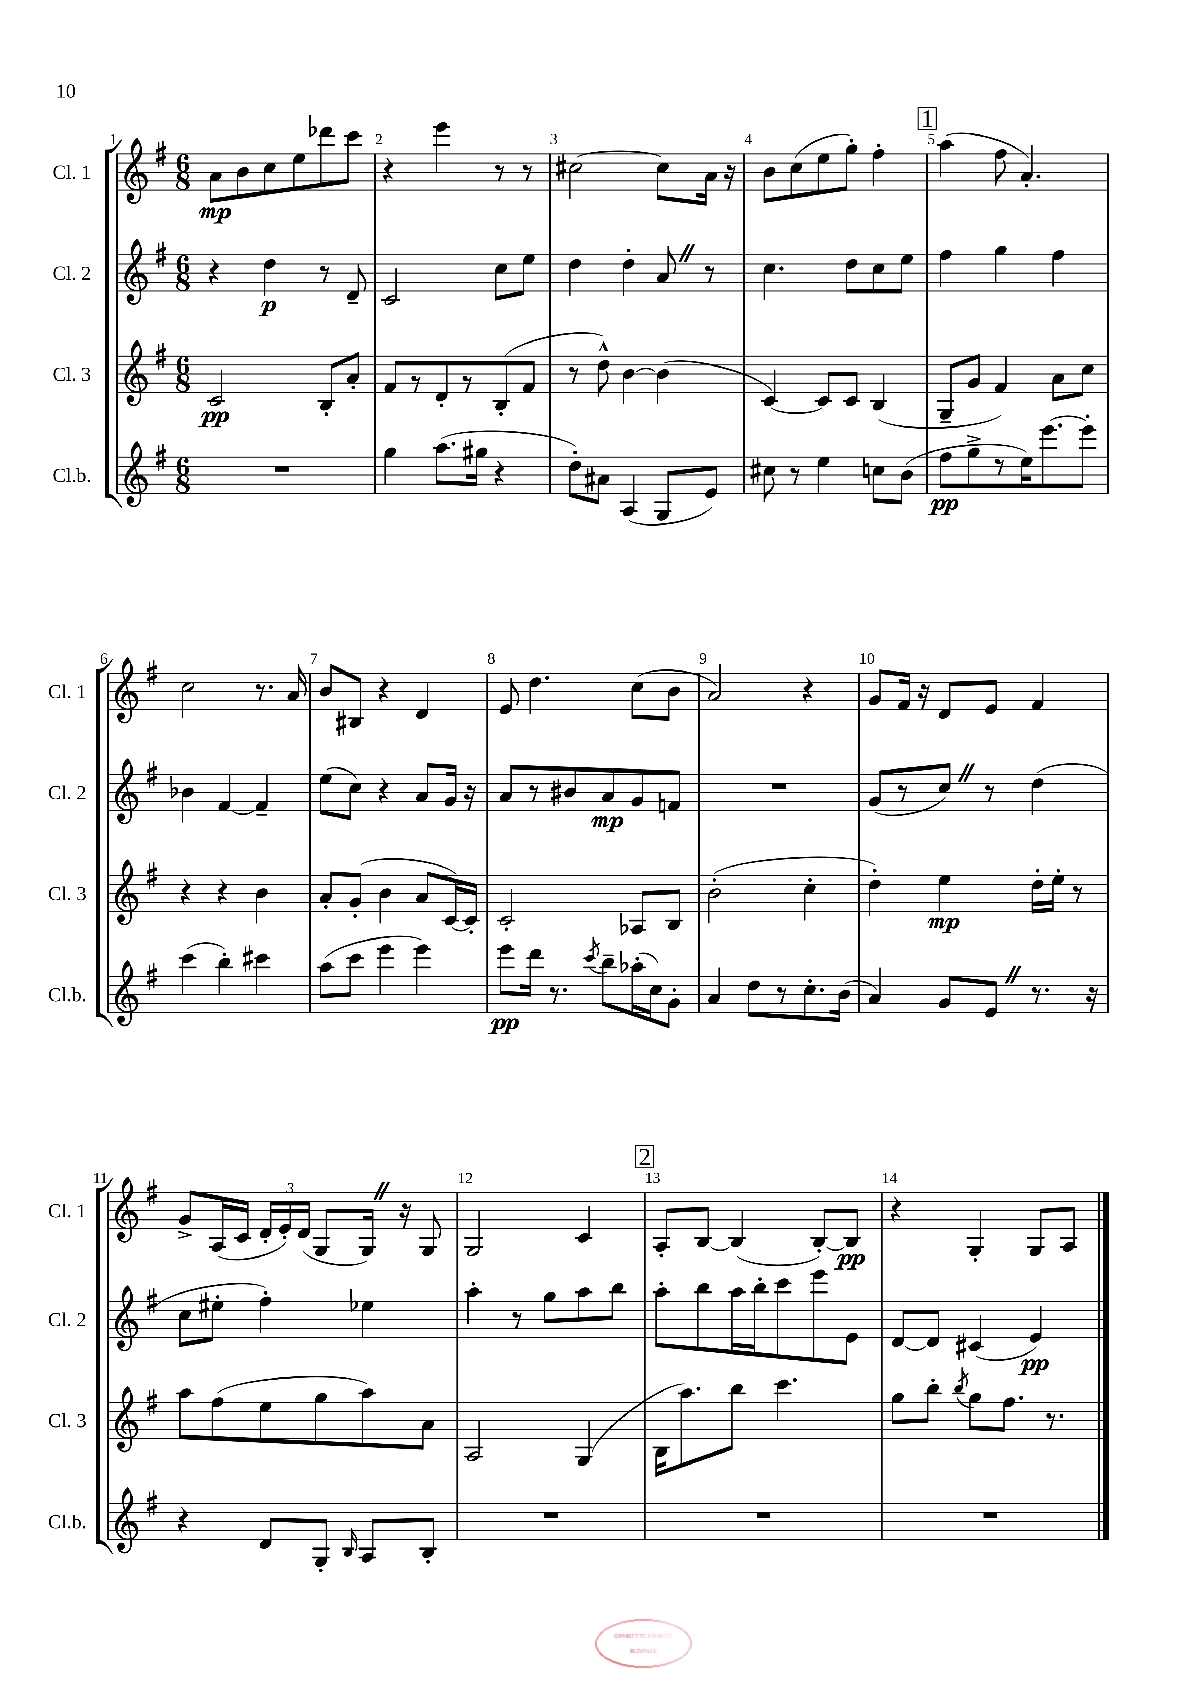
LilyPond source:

<<
\new StaffGroup <<
\new Staff = "s0" \with { instrumentName = "Cl. 1" shortInstrumentName = "Cl. 1" } {
    \clef treble \key g \major \numericTimeSignature \time 6/8
    \autoBeamOff a'8[\mp b'8 c''8 e''8 des'''8 c'''8] |
    r4 e'''4 r8 r8 |
    cis''2~ cis''8[ a'16] r16 |
    b'8[ c''8( e''8 g''8]-.) fis''4-. |
    \mark \markup { \box "1" } a''4( fis''8 a'4.-.) |
    c''2 r8. a'16 |
    b'8[ bis8] r4 d'4 |
    e'8 d''4. c''8[( b'8] |
    a'2) r4 |
    g'8[ fis'16] r16 d'8[ e'8] fis'4 |
    g'8[-> a16( c'16] \tuplet 3/2 { d'16[-. e'16-.) d'16]( } g8[ g16]) \once \override BreathingSign.text = \markup { \musicglyph "scripts.caesura.straight" } \breathe r16 g8 |
    g2 c'4 |
    \mark \markup { \box "2" } a8[-. b8]~ b4( b8[~-.) b8]\pp |
    r4 g4-. g8[ a8] \bar "|." |
}
\new Staff = "s1" \with { instrumentName = "Cl. 2" shortInstrumentName = "Cl. 2" } {
    \clef treble \key g \major \numericTimeSignature \time 6/8
    \autoBeamOff r4 d''4\p r8 d'8-- |
    c'2 c''8[ e''8] |
    d''4 d''4-. a'8 \once \override BreathingSign.text = \markup { \musicglyph "scripts.caesura.straight" } \breathe r8 |
    c''4. d''8[ c''8 e''8] |
    \mark \markup { \box "1" } fis''4 g''4 fis''4 |
    bes'4 fis'4~ fis'4-- |
    e''8[( c''8]) r4 a'8[ g'16] r16 |
    a'8[ r8 bis'8 a'8\mp g'8 f'8] |
    R2. |
    g'8[( r8 c''8]) \once \override BreathingSign.text = \markup { \musicglyph "scripts.caesura.straight" } \breathe r8 d''4( |
    c''8[ eis''8]-. fis''4-.) ees''4 |
    a''4-. r8 g''8[ a''8 b''8] |
    \mark \markup { \box "2" } a''8[-. b''8 a''16 b''16-. c'''8 e'''8 e'8] |
    d'8[~ d'8] cis'4( e'4\pp) \bar "|." |
}
\new Staff = "s2" \with { instrumentName = "Cl. 3" shortInstrumentName = "Cl. 3" } {
    \clef treble \key g \major \numericTimeSignature \time 6/8
    \autoBeamOff c'2\pp b8[-. a'8]-. |
    fis'8[ r8 d'8-. r8 b8-.( fis'8] |
    r8 d''8-^) b'4~ b'4( |
    c'4~) c'8[ c'8] b4( |
    \mark \markup { \box "1" } g8[-- g'8] fis'4) a'8[ c''8] |
    r4 r4 b'4 |
    a'8[-. g'8]-.( b'4 a'8[ c'16~) c'16]-. |
    c'2-. aes8[ b8] |
    b'2-.( c''4-. |
    d''4-.) e''4\mp d''16[-. e''16]-. r8 |
    a''8[ fis''8( e''8 g''8 a''8) a'8] |
    a2 g4( |
    \mark \markup { \box "2" } b16[ a''8.) b''8] c'''4. |
    g''8[ b''8]-. \acciaccatura { b''8 } g''8[ fis''8.] r8. \bar "|." |
}
\new Staff = "s3" \with { instrumentName = "Cl.b." shortInstrumentName = "Cl.b." } {
    \clef treble \key g \major \numericTimeSignature \time 6/8
    \autoBeamOff R2. |
    g''4 a''8.[( gis''16] r4 |
    d''8[-.) ais'8] a4( g8[ e'8]) |
    cis''8 r8 e''4 c''8[ b'8]( |
    \mark \markup { \box "1" } fis''8[\pp g''8-> r8 e''16) e'''8.~ e'''8]-. |
    c'''4( b''4-.) cis'''4 |
    a''8[( c'''8] e'''4 e'''4) |
    e'''8[\pp d'''16] r8. \acciaccatura { c'''8 } b''8[-- aes''16-.( c''16) g'8]-. |
    a'4 d''8[ r8 c''8.-. b'16]( |
    a'4) g'8[ e'8] \once \override BreathingSign.text = \markup { \musicglyph "scripts.caesura.straight" } \breathe r8. r16 |
    r4 d'8[ g8]-. \grace { b16 } a8[ b8]-. |
    R2. |
    \mark \markup { \box "2" } R2. |
    R2. \bar "|." |
}
>>
>>
\layout { \context { \Score \override BarNumber.break-visibility = ##(#f #t #t) barNumberVisibility = #all-bar-numbers-visible } }
